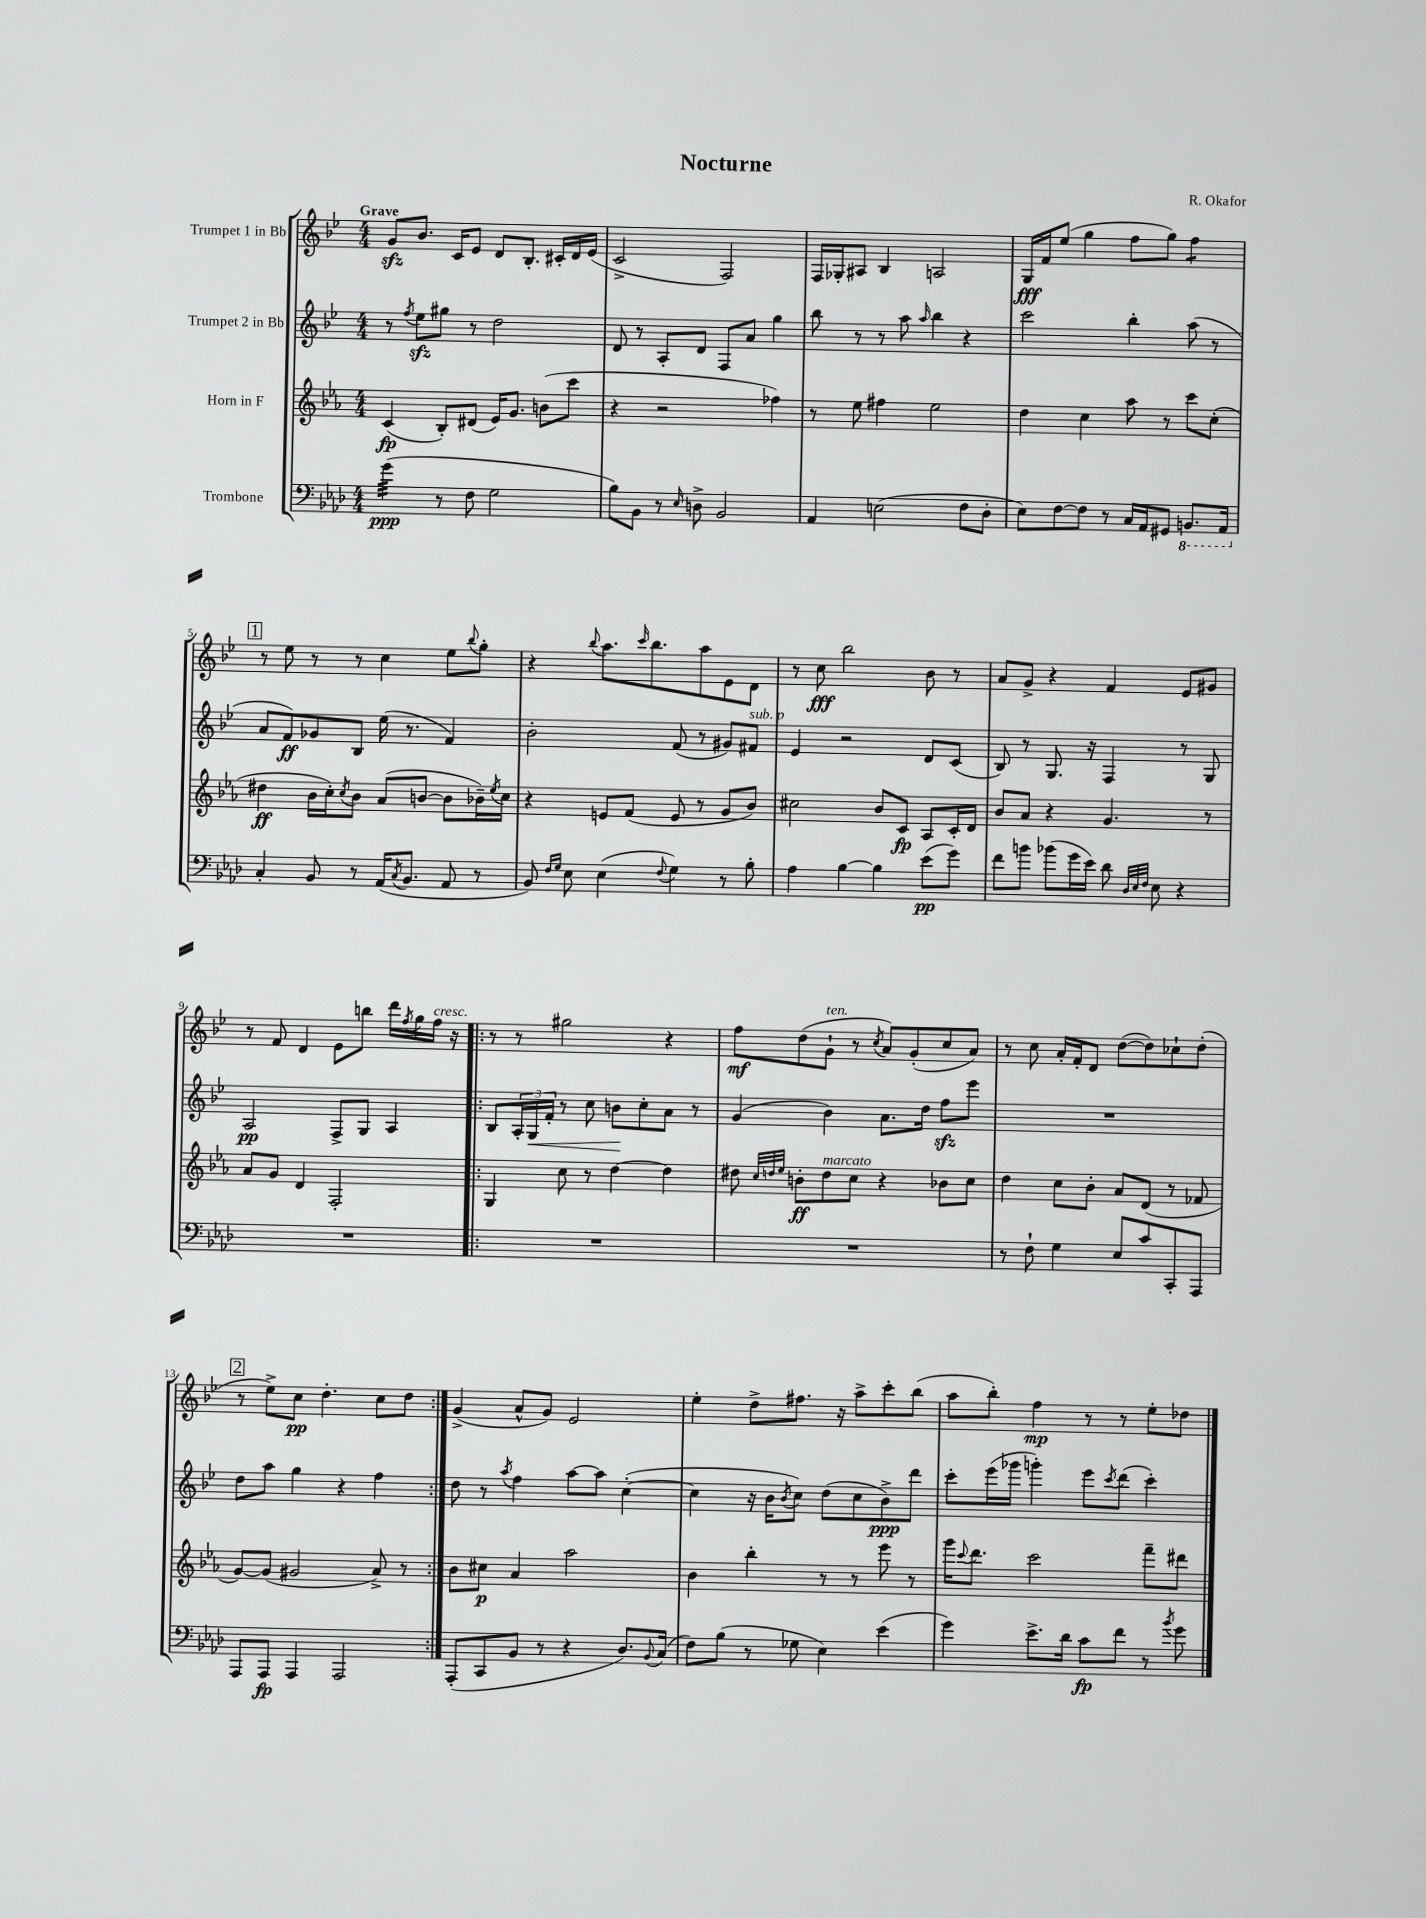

**kern	**kern	**kern	**kern
*staff4	*staff3	*staff2	*staff1
*clefF4	*clefG2	*clefG2	*clefG2
*k[b-e-a-d-]	*k[b-e-a-]	*k[b-e-]	*k[b-e-]
*M4/4	*M4/4	*M4/4	*M4/4
(4g	(4c	8r	8g
.	.	8qff	.
.	.	8ee-	8.b-
8r	8B-')	8gg#	.
.	.	.	16c
8F	(8d#	8r	8e-
2G	16e-)	2dd	8d
.	8.g	.	.
.	.	.	8.B-'
.	(8b	.	.
.	.	.	16c#'
.	8ccc	.	16d
.	.	.	(16e-
=	=	=	=
8B-)	4r	8d	2c^
8BB-	.	8r	.
8r	2r	8A'	.
16qqE-	.	.	.
8D^	.	8d	.
2BB-	.	8F	2F)
.	.	8a	.
.	4ff-)	4gg	.
=	=	=	=
4AA-	8r	8bb-	16F
.	.	.	16G-'
.	8ee-	8r	8A#
(2E	4ff#	8r	4B-
.	.	8aa	.
.	.	16qqaa	.
.	2ee-	4bb-	2A
8F	.	4r	.
8D-'	.	.	.
=	=	=	=
8E-)	4dd	2ccc	16G
.	.	.	16f
[8F	.	.	(8ee-
8F]	4cc	.	4gg
8r	.	.	.
16C	8aa-	4bb-'	8ff
16AA-	.	.	.
8GG#	8r	.	8gg)
8.BBB	8ccc	(8aa	4ff
.	(8cc'	8r	.
16AAA-	.	.	.
=	=	=	=
4C'	4dd#	8a	8r
.	.	8f)	8ee-
8BB-	16b-	8g-	8r
.	16cc')	.	.
.	8qcc	.	.
8r	8b-	8B-	8r
(16AA-	(8a-	(16ee-	4cc
8qC	.	.	.
8.BB-	.	8.r	.
.	[8b	.	.
8AA-	8b]	4f)	8ee-
.	.	.	8qqbb-
8r	16b-~)	.	8gg'
.	8qee-	.	.
.	16cc	.	.
=	=	=	=
8BB-)	4r	2b-'	4r
16qqF	.	.	.
16qqG	.	.	.
8E-	.	.	.
.	.	.	8qqbb-
(4E-	8e	.	8.aa
.	(8f	.	.
.	.	.	16qqccc
.	.	.	8.bb-
8qqF	.	.	.
4G)	8e	(8f	.
.	8r	8r	8aa
8r	8g	8g#)	8e-
8B-'	8b-)	8f#	8d
=	=	=	=
4A-	2cc#	4e-	8r
.	.	.	8cc
[4B-	.	2r	2bb-
4B-]	8b-	.	.
.	8c	.	.
(8e-	8A-	8d	8b-
8g)	16c'	(8c	8r
.	16d	.	.
=	=	=	=
8f	8b-	8B-)	8a
8b	8a-	8r	8g^
(8b-	4r	8.G	4r
16g	.	.	.
16e-)	.	16r	.
8d-	4.g	4F	4f
32qqD-	.	.	.
32qqE-	.	.	.
32qqF	.	.	.
8E-	.	.	.
4r	.	8r	8e-
.	8r	8G	8g#
=	=	=	=
1r	8a-	2A	8r
.	8g	.	8f
.	4d	.	4d
.	2F'	8F^	8e-
.	.	8G	8bb
.	.	4A	16ddd
.	.	.	8qff
.	.	.	16gg
.	.	.	16ff
.	.	.	16r
=!|:	=!|:	=!|:	=!|:
1r	4G	8B-	8r
.	.	24A'	8r
.	.	24G	.
.	.	24f'	.
.	8cc	8r	2gg#
.	8r	8cc	.
.	[4dd	8b	.
.	.	8cc'	.
.	4dd]	8a	4r
.	.	8r	.
=	=	=	=
1r	8dd#	(4g	8ff
.	32qqcc	.	.
.	32qqdd	.	.
.	32qqee-	.	.
.	8b'	.	(8dd
.	8dd	4b-)	8g`
.	8cc	.	8r
.	.	.	8qcc
.	4r	8.a	8a)
.	.	.	(8g'
.	.	16dd	.
.	8b-	8ff	8cc
.	8cc	8eee-	8a)
=	=	=	=
8r	4dd	1r	8r
8F`	.	.	8cc
4G	8cc	.	16a'
.	.	.	16f'
.	8b-'	.	8d
8E-	8a-	.	([8dd
8c	(8d	.	8dd])
8CC'	8r	.	8cc-`
8AAA-	8f-	.	(8dd'
=	=	=	=
8AAA-	[8g)	8dd	8r
8AAA-	(8g]	8aa	8ee-^)
4AAA-	2g#	4gg	8cc
.	.	.	4.dd'
2AAA-	.	4r	.
.	8a-^)	4ff	8cc
.	8r	.	8dd
=:|!	=:|!	=:|!	=:|!
(8AAA-'	8b-	8dd	(4g^
8CC	8cc#	8r	.
.	.	8qaa	.
8BB-	4a-	4ff	8a^^
8r	.	.	8g)
4r	2aa-	[8aa	2e-
.	.	8aa]	.
8.D-)	.	([4cc'	.
8qqBB-	.	.	.
(16C	.	.	.
=	=	=	=
8F)	4b-	4cc]	4ee-'
(8B-	.	.	.
8r	4bb-'	16r	8dd^
.	.	16b-	.
.	.	8qb-	.
8G-	.	8cc)	8.ff#
4E-)	8r	(8dd	.
.	.	.	16r
.	8r	8cc	8aa^
(4e-	8eee-	8b-^)	8ccc'
.	8r	8ddd	(8bb-
=	=	=	=
4g)	16ggg	8ccc'	8aa
.	8qqccc	.	.
.	8.ddd	.	.
.	.	(16eee-	8bb-')
.	.	16ggg-	.
8.e-^	2ccc	4ggg')	4ff
16d-	.	.	.
8c	.	8eee-	8r
.	.	8qccc	.
8f	.	(8ddd	8r
8r	8fff~	4ccc')	8ee-'
8qb-	.	.	.
8g	8ddd#	.	8dd-
==	==	==	==
*-	*-	*-	*-
